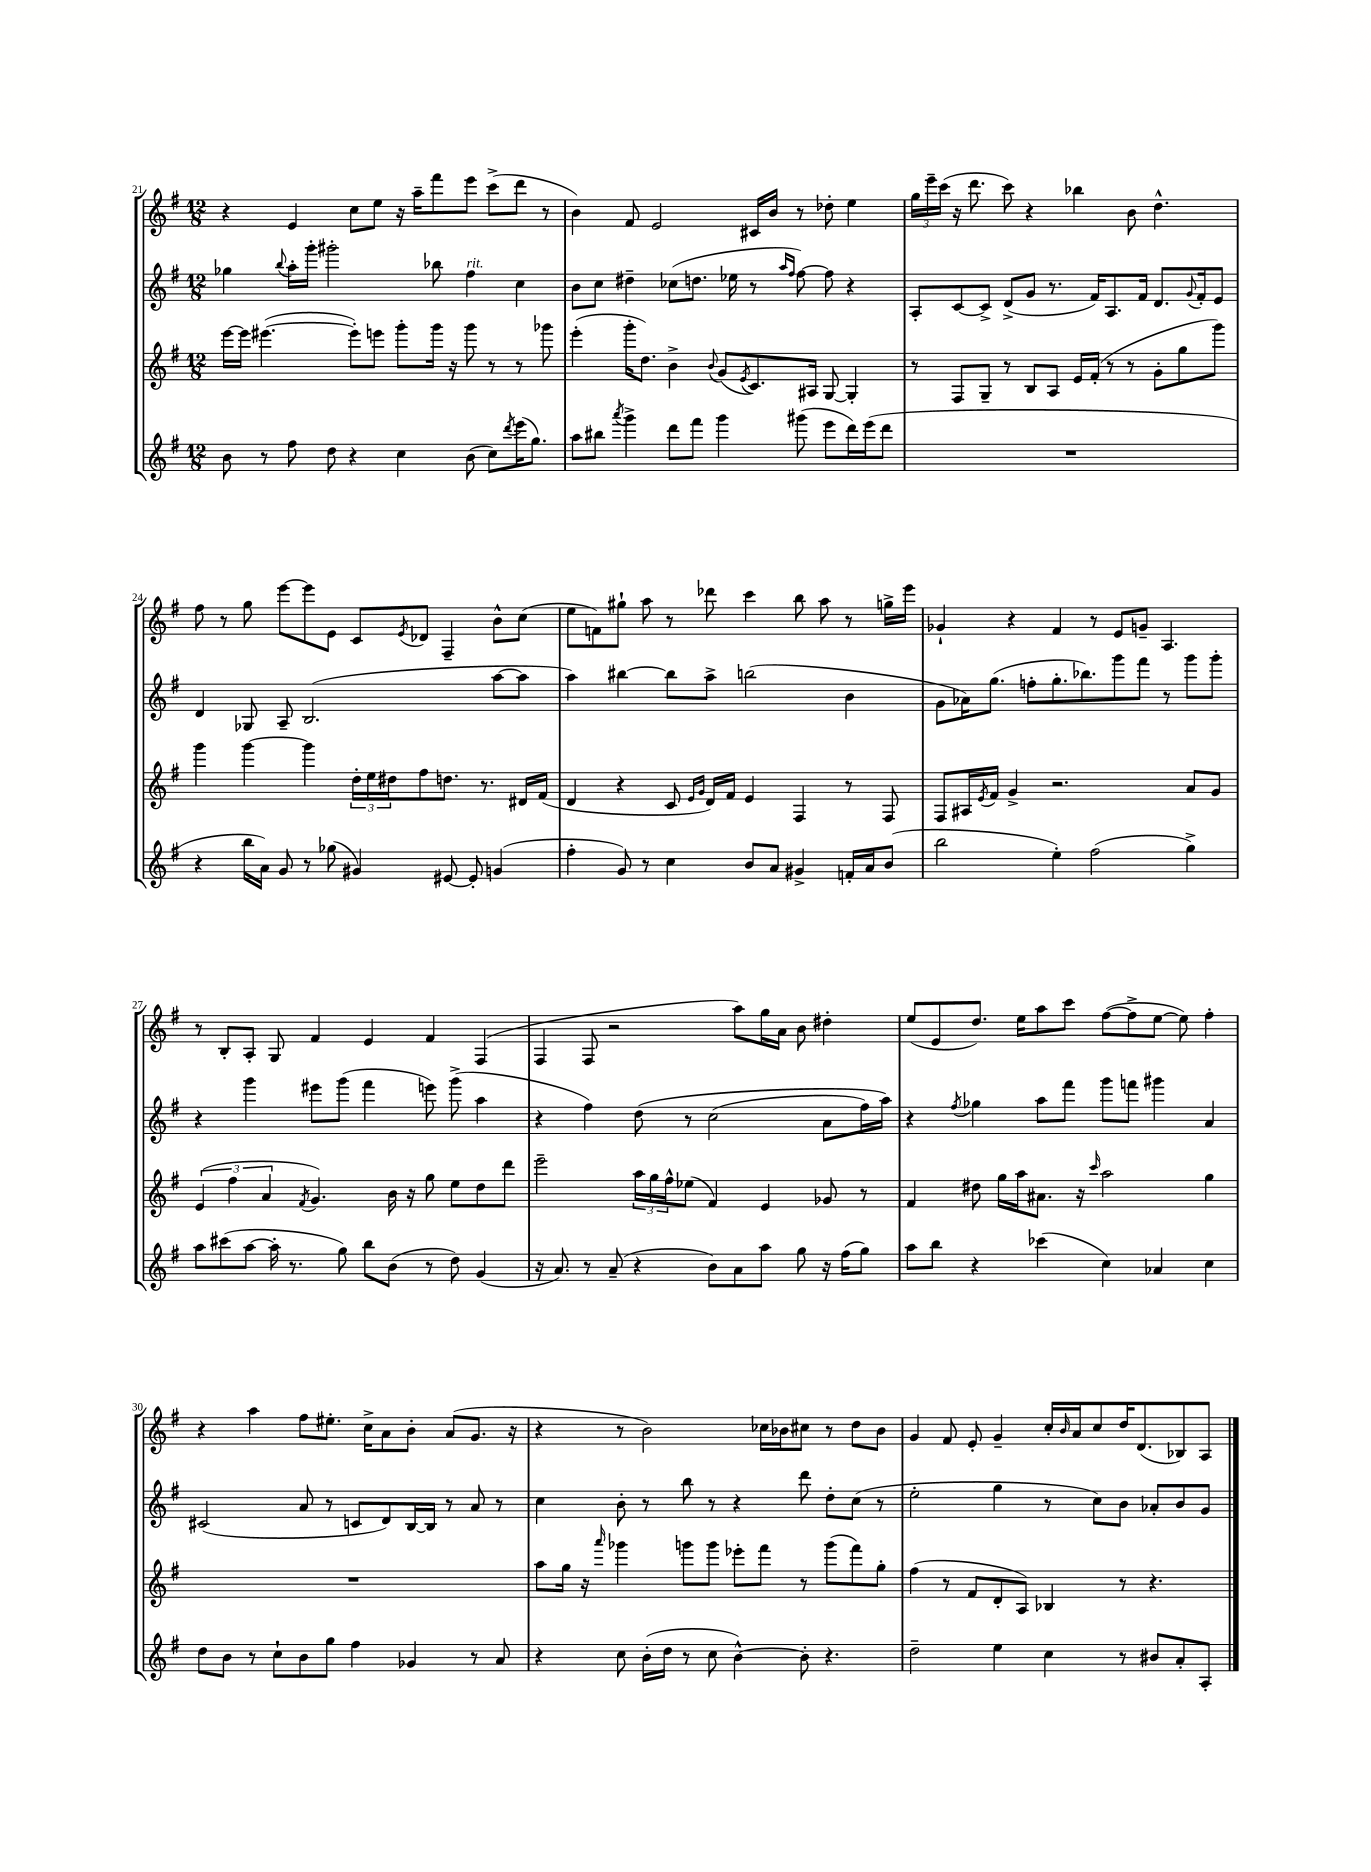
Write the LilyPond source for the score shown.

<<
\new StaffGroup <<
\new Staff = "s0" {
    \clef treble \key g \major \numericTimeSignature \time 12/8
    r4 e'4 c''8 e''8 r16 a''16-- fis'''8 e'''8 c'''8->( d'''8 r8 |
    b'4) fis'8 e'2 cis'16 b'16 r8 des''8-. e''4 |
    \tuplet 3/2 { g''16 e'''16-- c'''16( } r16 d'''8. c'''8) r4 bes''4 b'8 d''4.-^ |
    fis''8 r8 g''8 e'''8~ e'''8 e'8 c'8 \acciaccatura { e'8 } des'8 fis4-- b'8-^ c''8( |
    e''8 f'8) gis''8-! a''8 r8 des'''8 c'''4 b''8 a''8 r8 g''16-> e'''16 |
    ges'4-! r4 fis'4 r8 e'8 g'8-- a4. |
    r8 b8-. a8-. g8 fis'4 e'4 fis'4 fis4( |
    fis4 fis8 r2 a''8) g''16 a'16 b'8 dis''4-. |
    e''8( e'8 d''8.) e''16 a''8 c'''8 fis''8~( fis''8-> e''8~ e''8) fis''4-. |
    r4 a''4 fis''8 eis''8.-. c''16-> a'8 b'8-. a'8( g'8. r16 |
    r4 r8 b'2) ces''16 bes'16 cis''8 r8 d''8 bes'8 |
    g'4 fis'8 e'8-. g'4-- c''16-. \grace { b'16 } a'16 c''8 d''16 d'8.( bes8) a8 \bar "|." |
}
\new Staff = "s1" {
    \clef treble \key g \major \numericTimeSignature \time 12/8
    ges''4 \appoggiatura { b''8 } a''16-. g'''16-. gis'''2-. bes''8 fis''4^\markup { \italic "rit." } c''4 |
    b'8 c''8 dis''4-- ces''8( d''8. ees''16 r8 \grace { a''16 fis''16 } fis''8~) fis''8 r4 |
    a8-. c'8~ c'8-> d'8->( g'8 r8. fis'16) a8. fis'16 d'8. \appoggiatura { g'8 } fis'16-. e'8 |
    d'4 ges8 a8-- b2.( a''8~ a''8 |
    a''4) bis''4~ bis''8 a''8-> b''2( b'4 |
    g'8 aes'16) g''8.( f''8-. g''8.-. bes''8.) g'''8 fis'''8 r8 g'''8 g'''8-. |
    r4 g'''4 eis'''8 g'''8( fis'''4 e'''8) g'''8->( a''4 |
    r4 fis''4) d''8\( r8 c''2( a'8 fis''16) a''16\) |
    r4 \acciaccatura { fis''8 } ges''4 a''8 fis'''8 g'''8 f'''8 gis'''4 a'4 |
    cis'2( a'8 r8 c'8 d'8) b16~ b16 r8 a'8 r8 |
    c''4 b'8-. r8 b''8 r8 r4 d'''8 d''8-. c''8( r8 |
    e''2-. g''4 r8 c''8) b'8 aes'8-. b'8 g'8 \bar "|." |
}
\new Staff = "s2" {
    \clef treble \key g \major \numericTimeSignature \time 12/8
    e'''16~ e'''16 eis'''4.~( eis'''8-.) e'''8 g'''8-. g'''16 r16 g'''8 r8 r8 ges'''8 |
    e'''4-.( g'''16-. d''8.) b'4-> \appoggiatura { b'8 } g'8( \acciaccatura { e'8 } c'8.) ais16 g8~ g4-. |
    r8 fis8 g8-- r8 b8 a8 e'16 fis'16-.( r8 r8 g'8-. g''8 g'''8) |
    g'''4 g'''4~ g'''4 \tuplet 3/2 { d''16-. e''16 dis''16 } fis''8 d''8. r8. dis'16 fis'16( |
    d'4 r4 c'8 \grace { e'16 g'16 } d'16) fis'16 e'4 fis4 r8 fis8 |
    fis8 ais16 \acciaccatura { e'8 } fis'16 g'4-> r2. a'8 g'8 |
    \tuplet 3/2 { e'4( fis''4 a'4 } \acciaccatura { fis'8 } g'4.) b'16 r16 g''8 e''8 d''8 d'''8 |
    e'''2-- \tuplet 3/2 { a''16 g''16 fis''16-^ } ees''8( fis'4) e'4 ges'8 r8 |
    fis'4 dis''8 g''16 a''16 ais'8. r16 \grace { c'''16 } a''2 g''4 |
    R1. |
    a''8 g''16 r16 \grace { a'''16 } ges'''4 g'''8 g'''8 ees'''8-. fis'''8 r8 g'''8( fis'''8) g''8-. |
    fis''4( r8 fis'8 d'8-. a8) bes4 r8 r4. \bar "|." |
}
\new Staff = "s3" {
    \clef treble \key g \major \numericTimeSignature \time 12/8
    b'8 r8 fis''8 d''8 r4 c''4 b'8( c''8) \acciaccatura { d'''8 } e'''16( g''8.) |
    a''8 bis''8 \acciaccatura { a'''8 } g'''4-> d'''8 fis'''8 g'''4 gis'''8( e'''8 d'''16) e'''16( d'''8 |
    R1. |
    r4 b''16 a'16) g'8 r8 ges''8( gis'4) eis'8~ eis'8-. g'4( |
    fis''4-. g'8) r8 c''4 b'8 a'8 gis'4-> f'16-. a'16 b'8( |
    b''2 e''4-.) fis''2( g''4->) |
    a''8 cis'''8( a''8~ a''16-. r8. g''8) b''8 b'8( r8 d''8) g'4( |
    r16 a'8.) r8 a'8--( r4 b'8) a'8 a''8 g''8 r16 fis''16( g''8) |
    a''8 b''8 r4 ces'''4( c''4) aes'4 c''4 |
    d''8 b'8 r8 c''8-! b'8 g''8 fis''4 ges'4 r8 a'8 |
    r4 c''8 b'16-.( d''16 r8 c''8 b'4~-^) b'8-. r4. |
    d''2-- e''4 c''4 r8 bis'8 a'8-. a8-. \bar "|." |
}
>>
>>
\layout { \context { \Score currentBarNumber = #21 } }
